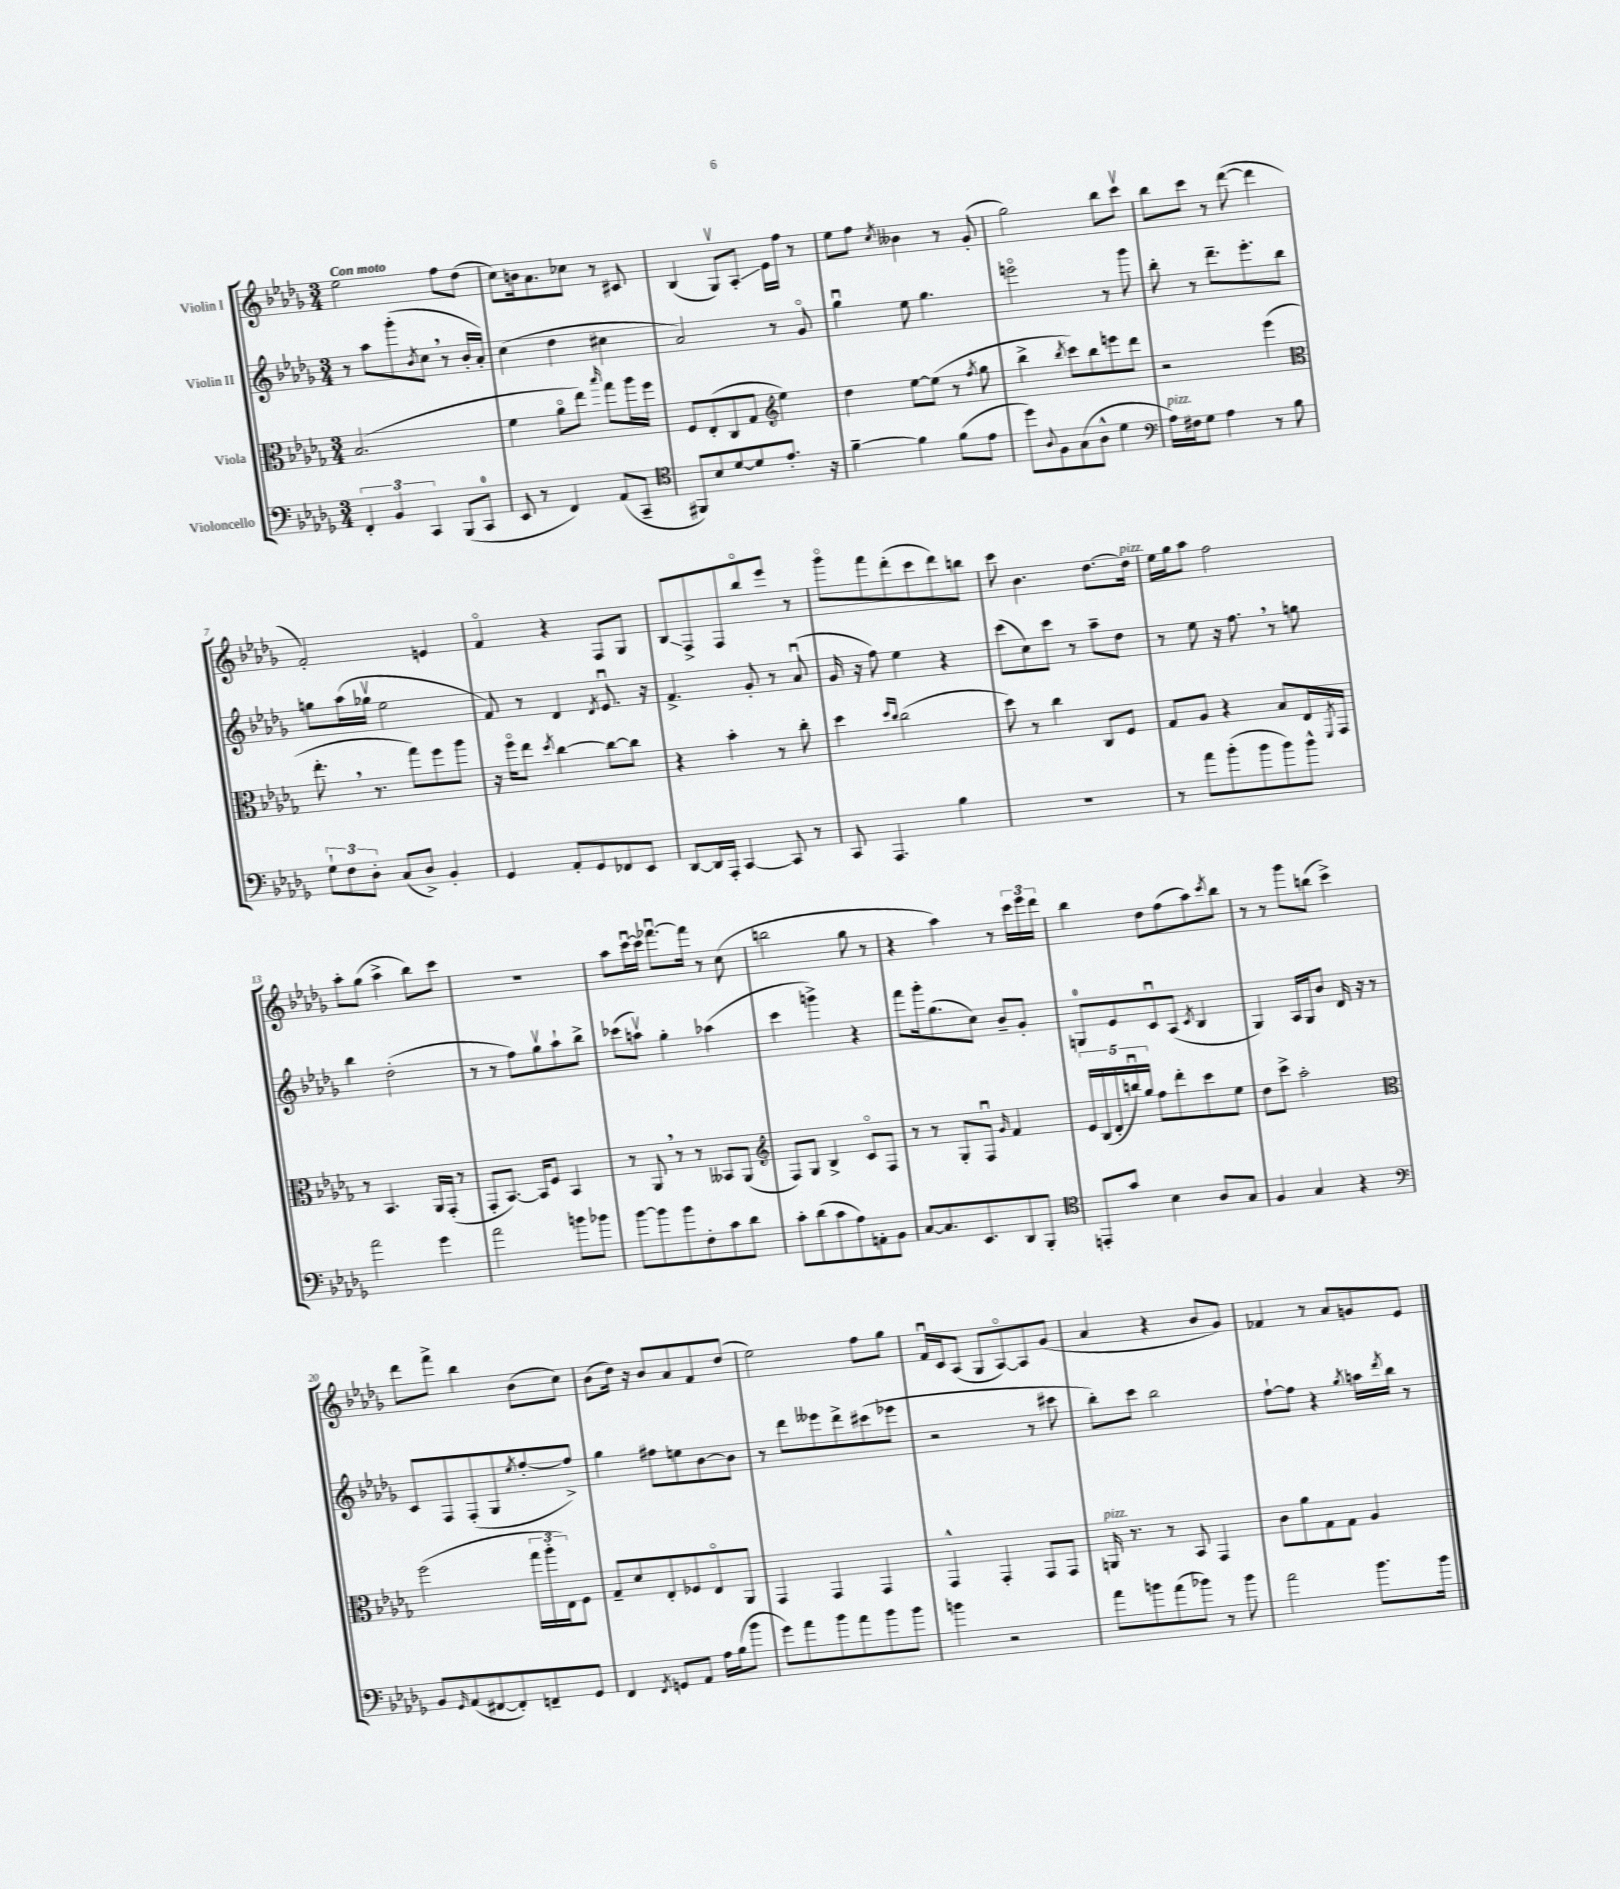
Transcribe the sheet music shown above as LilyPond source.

<<
\new StaffGroup <<
\new Staff = "s0" \with { instrumentName = "Violin I" } {
    \clef treble \key des \major \numericTimeSignature \time 3/4 \tempo "Con moto"
    ees''2 f''8 des''8( |
    c''8) b'16 aes'8. ces''8 r8 cis'8 |
    bes4( ges8\upbow) aes8-.\glissando ees'16 f''16 r8 |
    ees''8 f''8 \acciaccatura { c''8 } beses'4 r8 ges'8-.( |
    ges''2) bes''8 c'''8\upbow |
    bes''8 c'''8 r8 des'''8~( des'''4 |
    f'2-.) e'4 |
    f'4\flageolet r4 f8 ges8 |
    bes8\glissando f8-> f8 bes''8\flageolet ees'''8 r8 |
    ges'''8\flageolet f'''8 des'''8-.( c'''8 des'''8) b''8 |
    c'''8 bes'4. des''8.~ des''16^\markup { \italic "pizz." } |
    ees''16 ges''16 aes''8 f''2 |
    aes''8-. ges''8( aes''4-> bes''8) c'''8 |
    R2. |
    aes''8 c'''16~\downbow c'''16 fes'''8.~\downbow fes'''16 r8 c''8( |
    b''2 ges''8 r8 |
    r4 aes''4) r8 \tuplet 3/2 { c'''16 ees'''16 des'''16 } |
    bes''4 des''8 f''8( aes''8) \acciaccatura { c'''8 } bes''8 |
    r8 r8 ges'''8 b''8( c'''4->) |
    des'''8 f'''8-> bes''4 bes'8( c''8) |
    bes'8( des''16) r16 bes'8 aes'8 f'8 des''8( |
    ees''2) f''8 ges''8 |
    f'16\downbow c'16 aes8( ges8 aes8~\flageolet) aes8 ges'8( |
    aes'4 r4 bes'8 ges'8) |
    fes'4 r8 aes'8 g'8 ees'8 \bar "|." |
}
\new Staff = "s1" \with { instrumentName = "Violin II" } {
    \clef treble \key des \major \numericTimeSignature \time 3/4
    r8 aes''8 ges'''8-.( \acciaccatura { bes'8 } c''8 \breathe r8 bes'16-. aes'16-.) |
    c''4( des''4 cis''4 |
    aes'2) r8 ges'8\flageolet |
    ges''4\downbow ees''8 ges''4. |
    e'''2\flageolet r8 ges'''8 |
    bes''8-. r8 des'''8.-- ees'''8.-. bes''8 |
    g''8 aes''16( ges''16\upbow ees''2 |
    f'8) r8 des'4 \acciaccatura { des'8 } ees'8.\downbow r16 |
    f'4.-> ges'8-. r8 aes'8\downbow( |
    ges'16 r16 f''8) ees''4 r4 |
    c'''8( c''8) c'''8 r8 aes''8-- des''8 |
    r8 ees''8 r16 f''8. \breathe r8 g''8 |
    bes''4 des''2-.( |
    r8 r8 f''8) ges''8\upbow aes''8-! bes''8-> |
    ces'''8( a''8\upbow) ges''4-. aes''4( |
    c'''4 g'''4->) r4 |
    f'''8 ges'''16-. ges''8.( c''8) bes'8-- ges'8-. |
    g8-0 ees'8 c'8\downbow aes8( \acciaccatura { c'8 } bes4 |
    ges4) aes16 ges16 bes'8 des'16 r16 r8 |
    c'8 f8 f8-.( ges8 \acciaccatura { ees''8 } f''8~-. f''8->) |
    ges''4 fis''8 e''8 bes'8~ bes'8 |
    r8 des'''8 eeses'''8 des'''8-> cis'''8( ees'''8 |
    r2 r8 cis'''8 |
    bes''8-.) c'''8 bes''2 |
    f''8~-! f''8 r4 \acciaccatura { ges''8 } a''16 \acciaccatura { des'''8 } bes''16 r8 \bar "|." |
}
\new Staff = "s2" \with { instrumentName = "Viola" } {
    \clef alto \key des \major \numericTimeSignature \time 3/4
    bes2.( |
    f'4 aes'8\flageolet ees''8) \grace { bes''16 } ges''8 aes''16 f''16 |
    f8 ees8-.( c8 ges8 \clef treble ees''4) |
    des''4 ees''8~ ees''8( r8 \acciaccatura { f''8 } ges''8 |
    bes''4-> \acciaccatura { bes''8 } c'''8) bes''8 e'''8 des'''8 |
    r2 ees'''4( |
    \clef alto ees''8.-. \breathe r8. ges''8) f''8 aes''8 |
    r16 f''16\flageolet ees''8 \acciaccatura { des''8 } c''4~ c''8~ c''8 |
    r4 bes'4-. r8 c''8-. |
    des''4 \grace { des''16 c''16 } c''2( |
    des''8) r8 c''4 c8 f8 |
    ges8 aes8 r4 bes8 ees16 \acciaccatura { f,8 } ges,16 |
    r8 bes,4. aes,16 ges,16-.( r8 |
    ges,8-. bes,8.~) bes,16 f8 bes,4 |
    r8 aes,8 \breathe r8 r8 beses,8 aes,8( |
    \clef treble f8) ges8 bes4-> c'8\flageolet f8 |
    r8 r8 ges8-. f8\downbow \grace { ges'16 } f'4 |
    \tuplet 5/4 { ees'16 bes16( des'16-. b''16\downbow) ges''16 } f''8 des'''8-. c'''8 ees''8 |
    des''8 c'''8-> aes''2-. |
    \clef alto f''2( \tuplet 3/2 { ges''16 aes''16-. ees16) } f8 |
    ges8-- des'8 ees8-. fes8 ees8\flageolet aes,8 |
    ges,4 ges,4 ges,4 |
    ges,4-^ ges,4-. ges,8 ges,8 |
    a,16^\markup { \italic "pizz." } r8. r8 bes,8 ges,4 |
    c'8 aes'8 ges8 ges8 aes4 \bar "|." |
}
\new Staff = "s3" \with { instrumentName = "Violoncello" } {
    \clef bass \key des \major \numericTimeSignature \time 3/4
    \tuplet 3/2 { f,4-. bes,4 c,4 } bes,,8( c,8-0 |
    ees,8 r8 f,4) aes,8( c,8-- |
    \clef tenor fis,8) bes8 des'8~ des'8 ees'8.-. r16 |
    f'4~-- f'4 f'8( ees'8 |
    des''8) \appoggiatura { aes8 } f8 ges8( aes8-^ des'4 |
    \clef bass aes16^\markup { \italic "pizz." }) fis16 ges8 aes4 r8 bes8 |
    \tuplet 3/2 { ges8-! f8 des8-. } c8( des8->) bes,4-. |
    ges,4 aes,8-. ges,8 fes,8 ees,8 |
    des,8~ des,16 aes,,16-. c,4~ c,8 r8 |
    c,8 aes,,4. bes4 |
    R2. |
    r8 aes'8 bes'8-.( bes'8 bes'8) bes'8-^ |
    aes'2 ges'4 |
    aes'2 b'8 bes'8 |
    bes'8~ bes'8 bes'8 f8-. c'8 des'8 |
    c'8-. des'8( c'8 aes8) a,8-. bes,8 |
    c8~ c8. ees,8. des,8 bes,,8-. |
    \clef tenor e,8-. ges'8 bes4 aes8 ges8 |
    f4 ges4 r4 |
    \clef bass bes,8 \grace { ges,16 } aes,8( fis,8~ fis,8-.) f,8-- ges,8 |
    f,4 \acciaccatura { f,8 } g,8 aes,8 aes16 bes16( bes'8 |
    ges'8) aes'8 bes'8 aes'8 bes'8 bes'8 |
    b'4 r2 |
    aes'8 b'8 aes'8( bes'8) r8 bes'8 |
    aes'2 bes'8. bes'16 \bar "|." |
}
>>
>>
